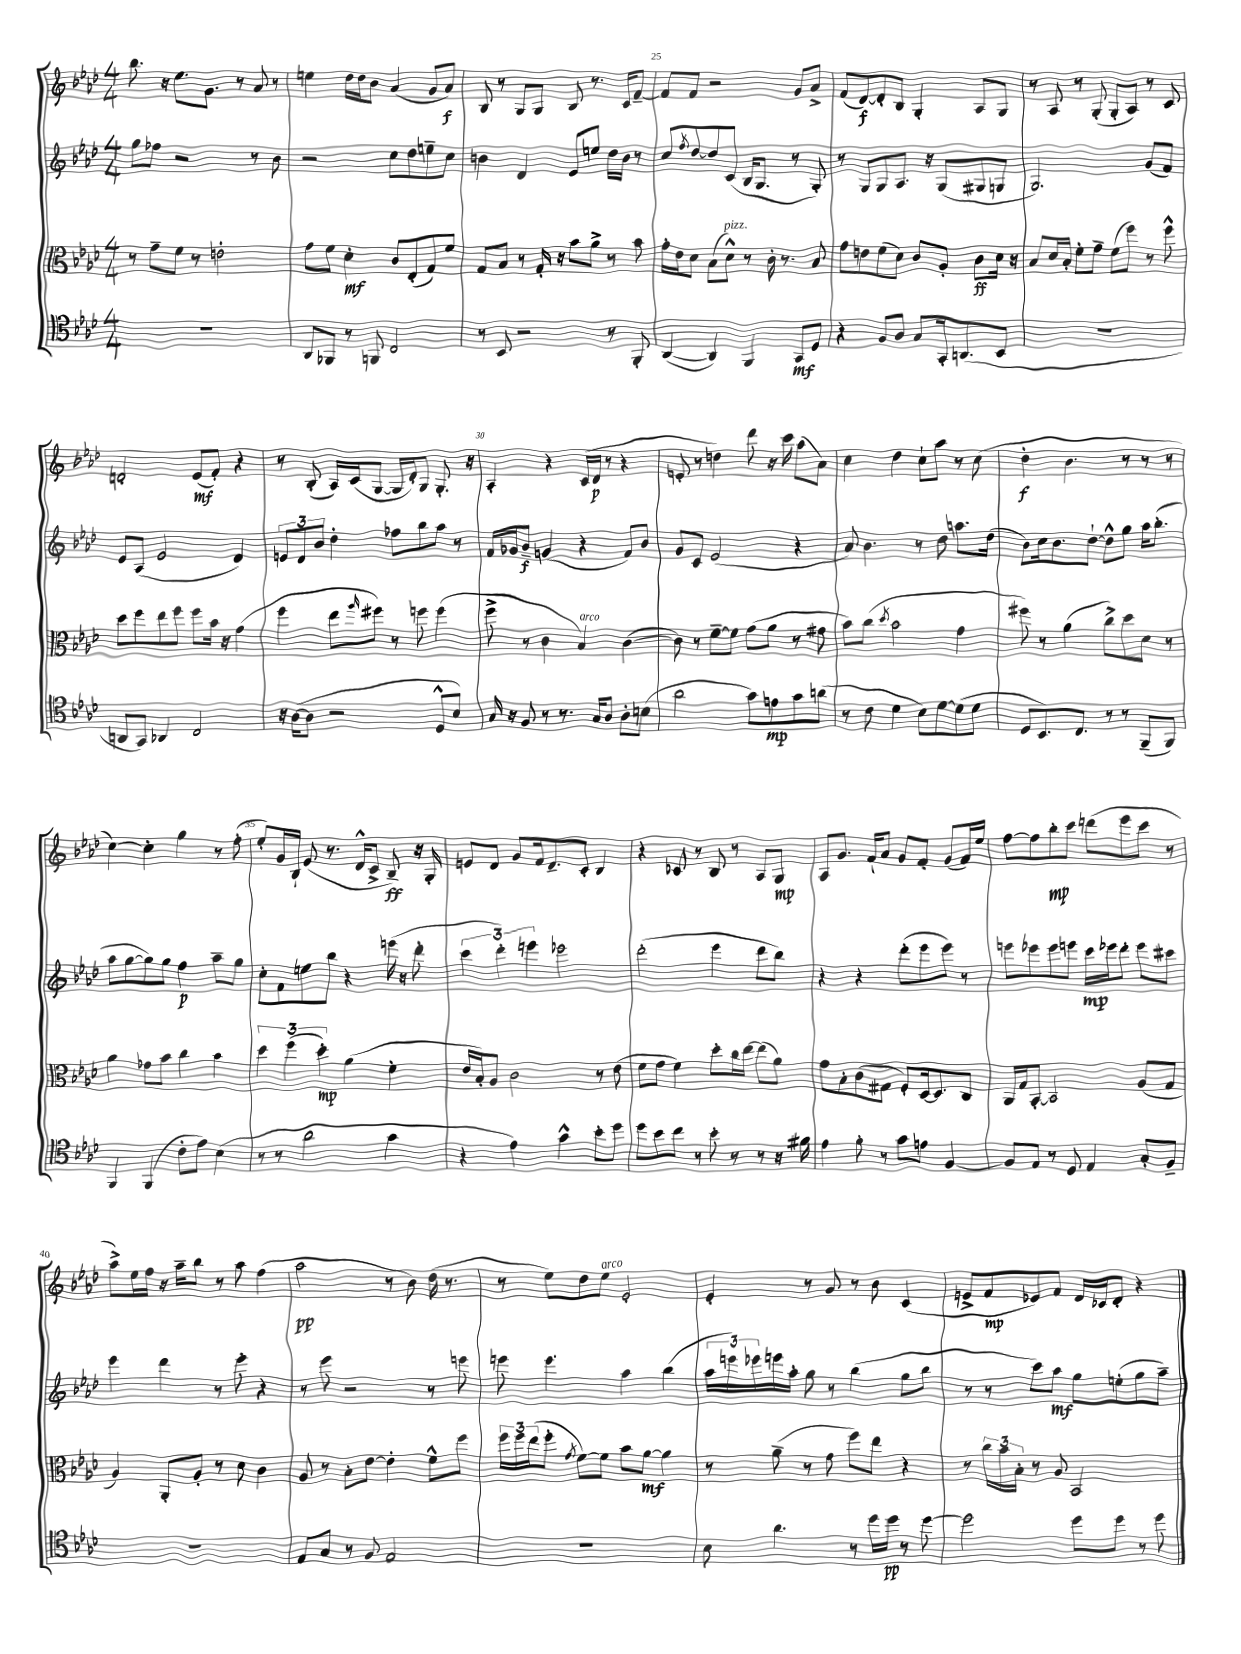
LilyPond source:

<<
\new StaffGroup <<
\new Staff = "s0" {
    \clef treble \key aes \major \numericTimeSignature \time 4/4
    bes''8. r16 ees''8. g'8. r8 aes'8 r8 |
    e''4 des''16 des''16 bes'8 aes'4( g'8 aes'8\f) |
    bes8 r8 g8 g8 bes8 r8. c'16 f'8~-- |
    f'8 f'8 r2 g'8 aes'8-> |
    f'8( des'8~\f) des'8-. bes8 g4-. aes8 g8 |
    r8 aes8 r8 g8-.( g8-. aes8) r8 c'8 |
    d'2-. ees'8\mf( f'8-.) r4 |
    r8 bes8-.( aes16) c'16( g8~ g16 des'16-.) g8 g8.-. r16 |
    aes4-. r4 c'16( des'16\p r8 r4 |
    e'8-. r8 d''4) des'''8 r16 c'''16 aes''8( aes'8) |
    c''4 des''4 c''8-! aes''8 r8 c''8( |
    des''4-.\f bes'4. r8 r8 r8 |
    c''4~) c''4-. g''4 r8 f''8-.( |
    ees''8-.) g'16 bes16-! ees'8( r8. des'16-^ c'8-> bes8--\ff) r16 g16-. |
    e'8 des'8 g'8 f'16 des'8.-- c'8-. bes4 |
    r4 ces'8 r8 bes8 r8 aes8 g8\mp |
    aes8 g'8. f'16-! aes'8 g'8 f'8-. g'8( f'16) ees''16 |
    f''8~ f''8 bes''8-.\mp c'''8 d'''8( ees'''8 c'''8 r8 |
    aes''8->) ees''16 f''16 r16 aes''16-- bes''8 r8 aes''8 f''4( |
    aes''2\pp r8 bes'8) des''16( r8. |
    r8 ees''8) des''8 ees''8^\markup { \italic "arco" } ees'2-. |
    ees'4-. r8 g'8 r8 bes'8 c'4( |
    e'8-> f'8\mp ees'8) f'8 des'16 ces'16 des'8-. r4 \bar "|." |
}
\new Staff = "s1" {
    \clef treble \key aes \major \numericTimeSignature \time 4/4
    g''8 fes''8 r2 r8 bes'8 |
    r2 c''8 des''8 e''8-- c''8 |
    b'4 des'4 ees'8 e''8 des''16 b'16 r8 |
    c''8 \acciaccatura { f''8 } des''8~ des''8 c'8( bes16 g8. r8 g8-.) |
    r8 g8 g8 aes8. r16 g8( gis8 g8 |
    g2.) g'8( f'8) |
    ees'8 aes8( ees'2 des'4) |
    \tuplet 3/2 { e'8 des'8 bes'8 } des''4-. fes''8 bes''8 aes''8 r8 |
    f'16 ges'16 bes'8--\f g'4( r4 f'8) bes'8 |
    g'8 c'8 ees'2( r4 |
    aes'8) bes'4. r8 des''8 a''8. des''16( |
    bes'8) c''16 bes'8. des''8~-! des''8-^ g''8 aes''16 bes''8.-.( |
    aes''8 g''8~ g''8) g''8 f''4\p aes''8-- g''8 |
    c''8-. f'8 e''8 bes''8 r4 e'''16( r16 des'''8-. |
    \tuplet 3/2 { c'''4 des'''4-.) e'''4 } ees'''2 |
    des'''2-.( ees'''4 des'''8 bes''8) |
    r4 r4 des'''8-.( ees'''8 ees'''8) r8 |
    e'''8 ees'''8 ees'''8 e'''8 c'''16\mp ees'''16 des'''8-. ees'''8 cis'''8 |
    ees'''4 des'''4 r8 ees'''8-. r4 |
    r8 ees'''8 r2 r8 e'''8 |
    e'''8 e'''4. aes''4 bes''4( |
    \tuplet 3/2 { aes''16 e'''16) ees'''16 } e'''16 aes''16-. g''8 r8 bes''4( g''8 bes''8 |
    r8 r8 c'''8) aes''8\mf g''8 e''8-.( g''8 aes''8--) \bar "|." |
}
\new Staff = "s2" {
    \clef alto \key aes \major \numericTimeSignature \time 4/4
    r8 g'8-- f'8 r8 e'2-. |
    g'8 f'8 des'4-.\mf c'8 ees8-.( g8) f'8 |
    g8 bes8 r8 g16-. r16 bes'8 aes'8-> r8 bes'8 |
    g'16-. ees'16 des'8 bes8( des'8-^^\markup { \italic "pizz." }) r8 c'16-. r8. bes8 |
    g'8 e'8 f'8( des'8) c'8 aes8-. c'8\ff des'16 r16 |
    bes8 des'16 bes16-. f'8-. g'8-- f'8( f''8) r8 f''8-^ |
    des''8 f''8 ees''8 f''8 f''8 bes'16 r16 g'4( |
    f''4 ees''8 \grace { aes''16 } fis''8) r8 f''8 f''4( |
    f''8-> r8 c'4 bes4^\markup { \italic "arco" }) c'4~( |
    c'8) r8 f'8~-- f'8 g'8( aes'8 r8 gis'8 |
    bes'8) c''8( \acciaccatura { des''8 } bes'2 g'4 |
    fis''8) r8 aes'4( c''8->) des''8 des'8 r8 |
    aes'4 ges'8 bes'8 c''4 bes'4 |
    \tuplet 3/2 { des''4 f''4( des''4-.\mp) } aes'4( f'4-. |
    ees'16 bes16-.) aes8 c'2 r8 ees'8( |
    f'8 g'8 f'4) des''8-. c''16 ees''16~ ees''8( aes'8) |
    g'8 bes8-. c'8( gis8 f8-.) des16~ des8. c8 |
    aes,16 g16 bes,8~-. bes,2 aes8( g8 |
    aes4) aes,8-. aes8-. r8 des'8 c'4 |
    aes8 r8 bes8-. ees'8~ ees'4-. f'8-^ f''8 |
    \tuplet 3/2 { f''16 f''16 ees''16( } f''8-. \acciaccatura { g'8 } f'8~) f'8 bes'8 aes'8~\mf aes'4 |
    r8 aes'8--( r8 g'8 f''8) ees''8 r4 |
    r8 \tuplet 3/2 { c''16 bes'16 bes16-. } r8 aes8 bes,2 \bar "|." |
}
\new Staff = "s3" {
    \clef tenor \key aes \major \numericTimeSignature \time 4/4
    R1 |
    aes,8 fes,8 r8 f,8 c2 |
    r8 bes,8 r2 r8 f,8-. |
    aes,4~( aes,4) f,4 g,8\mf des8 |
    r4 f8 aes8 g8 g,16-. a,8.( bes,8 |
    R1 |
    a,8 g,8) aes,4 c2 |
    r16 aes16~( aes8 r2 des8-^ bes8) |
    g16 r16 f8 r8 r8. g16 aes8 aes8-. b8( |
    aes'2 g'8) e'8\mp g'8 a'8( |
    r8 c'8 des'4 bes8) des'8~ des'8( des'8 |
    des8 bes,8.) c8. r8 r8 f,8--( f,8) |
    f,4 f,4( c'8-. ees'8) bes4( |
    r8 r8 aes'2 g'4 |
    r4 ees'4) g'4-^ bes'8-. des''8 |
    des''8 bes'8 c''8 r8 bes'8-. r8 r8 r16 fis'16 |
    ees'4 f'8-. r8 g'8 e'8 f4~ |
    f8 ees8 r8 des8 ees4 g8-. f8-- |
    R1 |
    ees8 g8 r8 f8 ees2 |
    R1 |
    bes8 aes'4. r8 des''16 des''16\pp r8 des''8~ |
    des''2 des''8 des''8 r8 des''8 \bar "|." |
}
>>
>>
\layout { \context { \Score currentBarNumber = #22 \override BarNumber.break-visibility = ##(#f #t #t) barNumberVisibility = #(every-nth-bar-number-visible 5) } }
